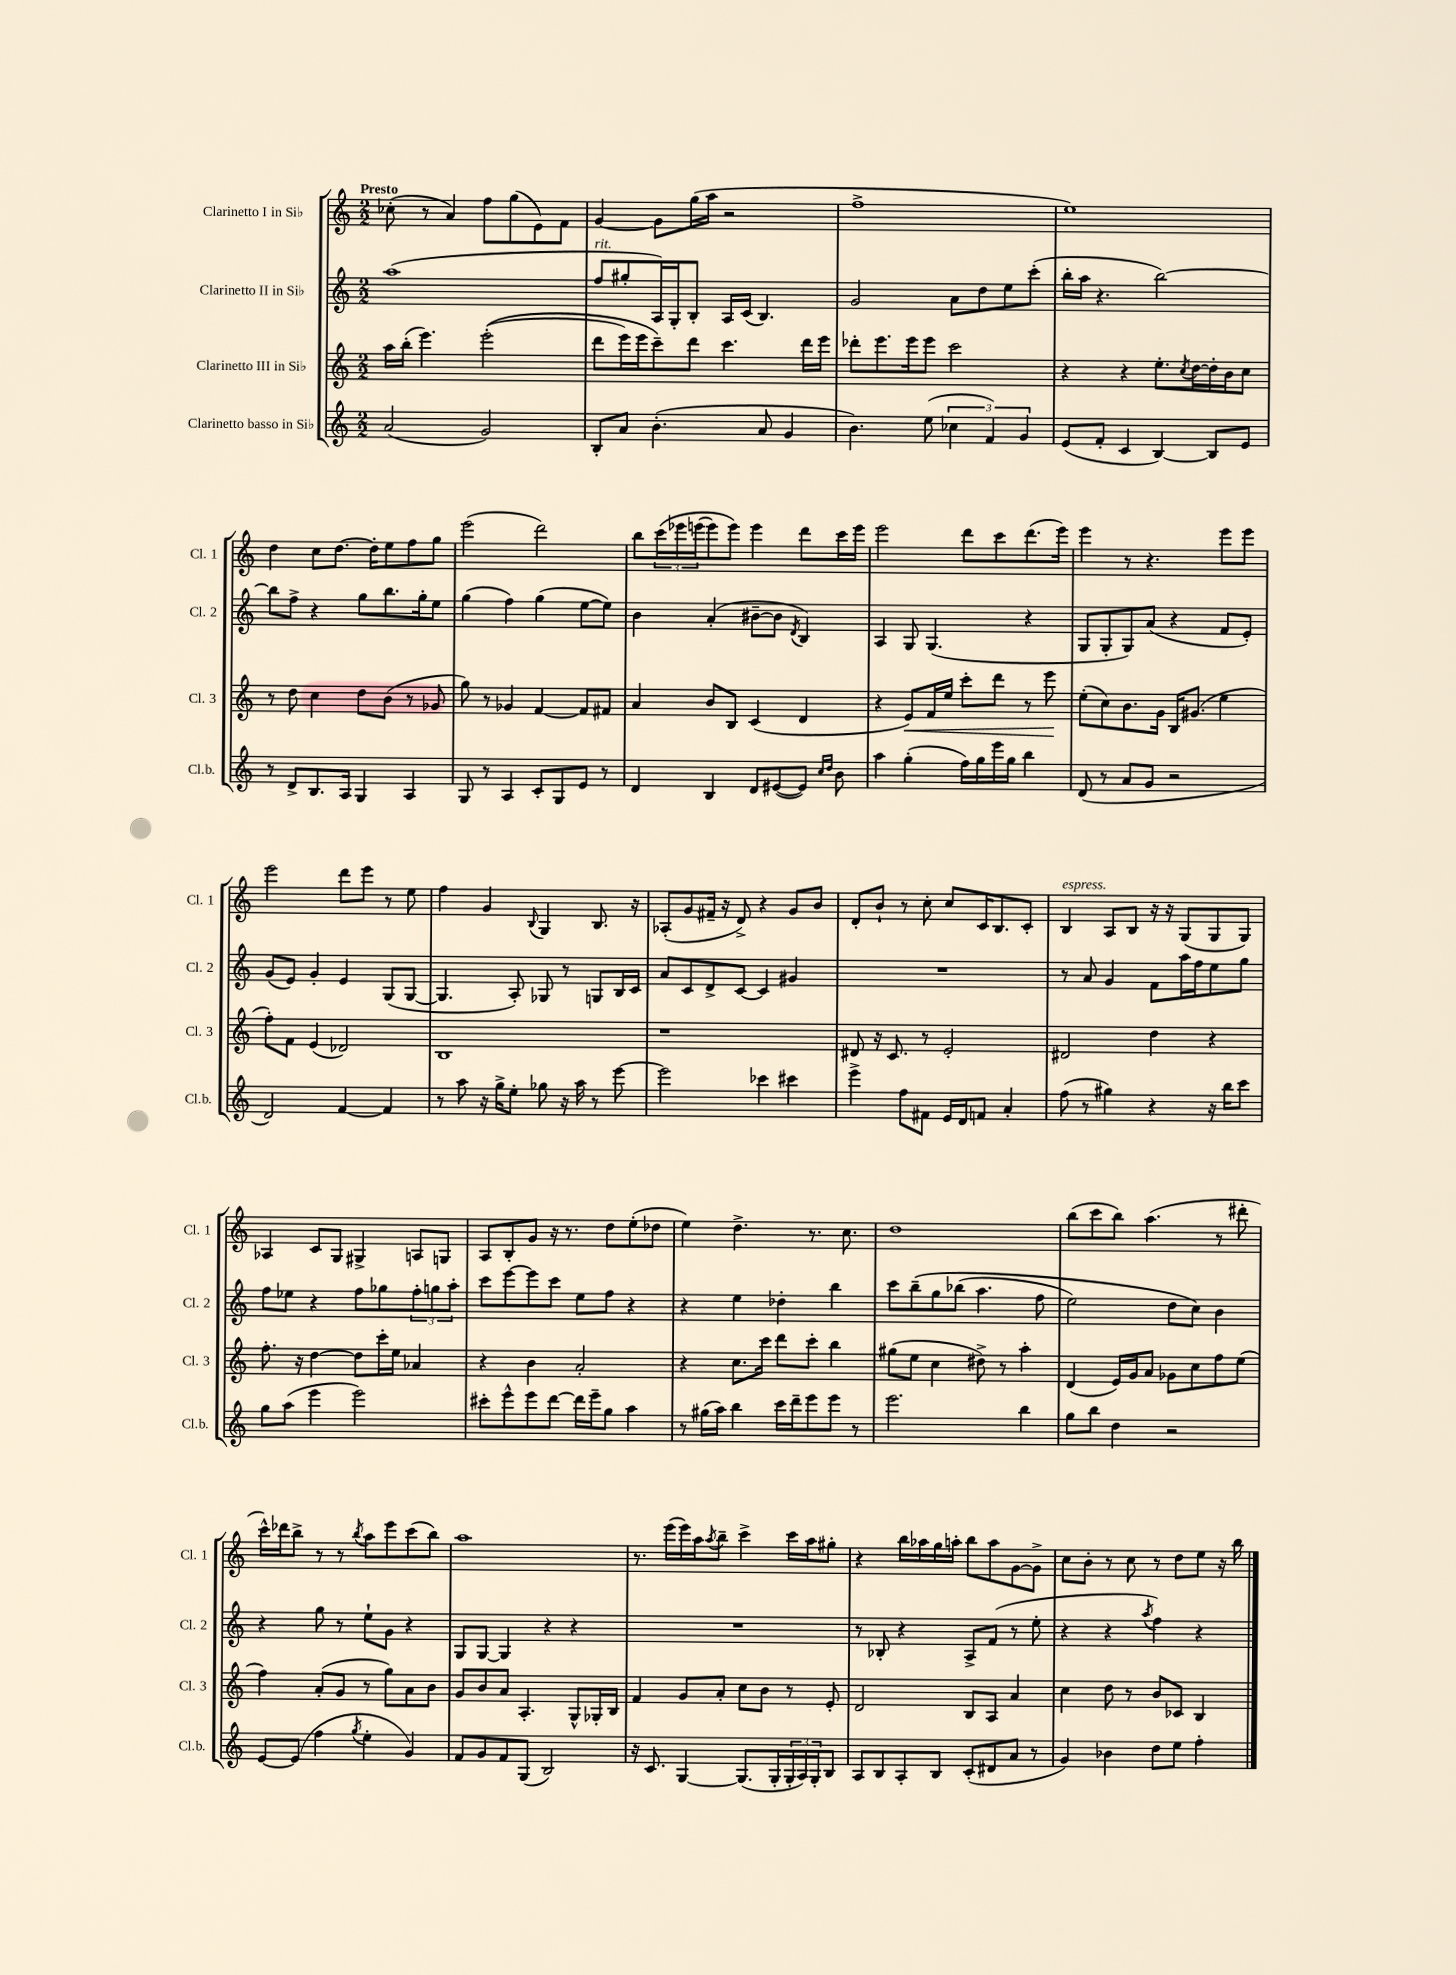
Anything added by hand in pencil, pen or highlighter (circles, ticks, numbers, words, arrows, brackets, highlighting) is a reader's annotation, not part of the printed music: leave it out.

**kern	**kern	**kern	**kern
*staff4	*staff3	*staff2	*staff1
*clefG2	*clefG2	*clefG2	*clefG2
*k[]	*k[]	*k[]	*k[]
*M2/2	*M2/2	*M2/2	*M2/2
(2a	16aa	(1aa	(8cc-'
.	(16bb'	.	.
.	4.eee)	.	8r
.	.	.	4a)
2g)	&((2eee'	.	8ff
.	.	.	(8gg
.	.	.	8e)
.	.	.	8f
=	=	=	=
8B'	8ddd	8ff	[4g
8a	16eee)	8gg#'	.
.	16eee	.	.
(4.b'	8ccc~&)	16A)	8g]
.	.	16G'	.
.	8ddd	8B'	(16gg
.	.	.	16aa
.	4.ccc	16A	2r
.	.	(16c	.
8a	.	4.B)	.
4g	.	.	.
.	16ddd	.	.
.	16eee	.	.
=	=	=	=
4.b)	8ddd-'	2g	1ff^
.	8.eee	.	.
.	16eee	.	.
(8ee	8eee	.	.
6cc-	2ccc	8a	.
.	.	8dd	.
6f)	.	.	.
.	.	8ee	.
6g	.	.	.
.	.	(8ccc'	.
=	=	=	=
(8e	4r	16bb'	1ee)
.	.	16aa	.
8f'	.	4.r	.
4c	4r	.	.
[4B)	8.ee'	[2bb)	.
.	8qcc	.	.
.	[16dd	.	.
8B]	16dd']	.	.
.	16b	.	.
8e	8cc	.	.
=	=	=	=
8r	8r	8bb]	4dd
8d^	8dd	8ff^	.
8.B	4cc	4r	8cc
.	.	.	[8.dd
16A	.	.	.
4G	8dd	8gg	.
.	.	.	16dd']
.	(8b	8.bb	8ee
4A	8r	.	8ff
.	.	16gg'	.
.	8g-	8ee	8gg
=	=	=	=
8G	8gg)	(4gg	(2eee
8r	8r	.	.
4A	4g-	4ff)	.
8c'	[4f	(4gg	2ddd)
8G	.	.	.
8e	8f]	[8ee	.
8r	8f#	8ee])	.
=	=	=	=
4d	4a	4b	8bb
.	.	.	&(24ccc
.	.	.	24eee-
.	.	.	(24eee
4B	8b	(4a'	8eee)
.	8B	.	8eee&)
8d	(4c	[8b#~	4eee
([8e#	.	8b#]	.
.	.	8qd	.
8e#])	4d	4B)	8ddd
16qqcc	.	.	.
16qqdd	.	.	.
8b	.	.	16ccc
.	.	.	16eee
=	=	=	=
4aa	4r	4A	2eee
(4gg'	8e)	8G	.
.	16f	(4.G	.
.	16ee	.	.
16ff)	8ccc'	.	8ddd
16gg	.	.	.
16eee	8ddd	.	8ccc
16gg	.	.	.
4bb	8r	4r	(8.ddd
.	8eee	.	.
.	.	.	16eee)
=	=	=	=
(8d	(8ee'	8G	4eee
8r	8cc)	8G'	.
8a	8.b	8G)	8r
8g	.	(8a	4.r
.	16g	.	.
2r	16B	4r	.
.	(8.g#	.	.
.	4ee	8f	8eee
.	.	8e')	8eee
=	=	=	=
2d)	8ff')	(8g	2eee
.	8f	8e)	.
.	(4e	4g'	.
[4f	2d-)	4e	8ddd
.	.	.	8eee
4f]	.	(8G	8r
.	.	[8G	8ee
=	=	=	=
8r	1B	4.G]	4ff
8aa	.	.	.
16r	.	.	4g
16gg^	.	.	.
8ee'	.	8A')	.
.	.	.	8qqB
8gg-	.	8G-	4G
16r	.	8r	.
16aa	.	.	.
8r	.	8G	8.B
[8eee	.	16B	.
.	.	16c	16r
=	=	=	=
2eee]	1r	8a	(8A-'
.	.	8c	8g
.	.	8d^	16f#~
.	.	.	16r
.	.	[8c	8d^)
4ccc-	.	4c]	4r
4ccc#	.	4g#	8g
.	.	.	8b
=	=	=	=
4eee^	8d#	1r	8d'
.	16r	.	8b`
.	8.c	.	.
8ff	.	.	8r
8f#	8r	.	8cc'
16e	2e'	.	8cc
16d	.	.	.
8f	.	.	16c
.	.	.	8.B
4a'	.	.	.
.	.	.	8c'
=	=	=	=
(8ff	2d#	8r	4B
8r	.	8a	.
4gg#)	.	4g	8A
.	.	.	8B
4r	4dd	8f	16r
.	.	.	16r
.	.	16aa	(8G
.	.	16ff	.
16r	4r	8ee	8G
16bb	.	.	.
8ccc	.	8gg	8G)
=	=	=	=
8gg	8.ff'	8ff	4A-
(8aa	.	8ee-	.
.	16r	.	.
4eee	[4dd	4r	8c
.	.	.	8G
2eee)	8dd]	8ff	4G#^
.	16ccc'	8gg-	.
.	16ee	.	.
.	4a-	12ff'	8A
.	.	12gg	.
.	.	.	8G
.	.	12aa'	.
=	=	=	=
8ccc#'	4r	8ccc	8A
8eee^^	.	[8eee	8B'
8eee	4b	8eee]	8g
[8ddd	.	8ccc	16r
.	.	.	8.r
16ddd]	2a'	8ee	.
16eee~	.	.	.
8gg	.	8ff	8dd
4aa	.	4r	(8ee'
.	.	.	8dd-
=	=	=	=
8r	4r	4r	4ee)
(16gg#	.	.	.
16aa)	.	.	.
4bb	8.cc	4ee	4.dd^
.	16ccc	.	.
16ccc	8ddd	4dd-'	.
16ddd~	.	.	.
8eee	8ccc'	.	8.r
8eee	4bb	4bb	.
.	.	.	8.cc
8r	.	.	.
=	=	=	=
2.eee	(8gg#	8ccc	1dd
.	8ee	&(8bb~	.
.	4cc	8gg	.
.	.	(8bb-	.
.	8dd#^)	4.aa	.
.	8r	.	.
4bb	4aa'	.	.
.	.	8ff	.
=	=	=	=
8gg	(4d	2ee)	(8bb
8bb	.	.	8ccc
4dd	16e)	.	8bb)
.	16g	.	.
.	8a	.	(4.aa
2r	8g-	8dd	.
.	8cc	8cc&)	.
.	8ff	4b	8r
.	(8ee	.	8ddd#'
=	=	=	=
[8e	4ff)	4r	16ccc^^)
.	.	.	16ddd-
(8e]	.	.	8bb^
4ff	(8a'	8gg	8r
.	8g	8r	8r
8qgg	.	.	8qbb
4ee'	8r	8ee`	8aa
.	8gg)	8g	8eee
4g)	8a	4r	(8ccc
.	8b	.	8bb)
=	=	=	=
8f	8g	8G	1aa
8g	8b	[8G	.
8f	8a	4G]	.
(8G	4.A'	.	.
2B)	.	4r	.
.	8G^^	4r	.
.	16G-'	.	.
.	16B	.	.
=	=	=	=
16r	4f	1r	8.r
8.c	.	.	.
.	.	.	(16eee
[4G	8g	.	16eee)
.	.	.	16aa
.	.	.	8qaa
.	8a'	.	8bb~
(8.G]	8cc	.	4ccc^
.	8b	.	.
16G'	.	.	.
24G'	8r	.	16ccc
24A)	.	.	.
.	.	.	16aa
24G'	.	.	.
8B	8e'	.	8gg#'
=	=	=	=
8A	2d	8r	4r
8B	.	8B-'	.
8A'	.	4r	16bb
.	.	.	16aa-
8B	.	.	16gg
.	.	.	16aa'
(8c'	8B	8A^	8bb
8d#	8A	(8f	8aa
8a	4a	8r	[8g
8r	.	8ee'	8g^]
=	=	=	=
4g)	4cc	4r	8cc
.	.	.	8b'
4b-	8dd	4r	8r
.	8r	.	8cc
.	.	8qaa	.
8dd	8b	4ff)	8r
8ee	8c-	.	8dd
4ff'	4B	4r	8ee
.	.	.	16r
.	.	.	16bb
==	==	==	==
*-	*-	*-	*-
